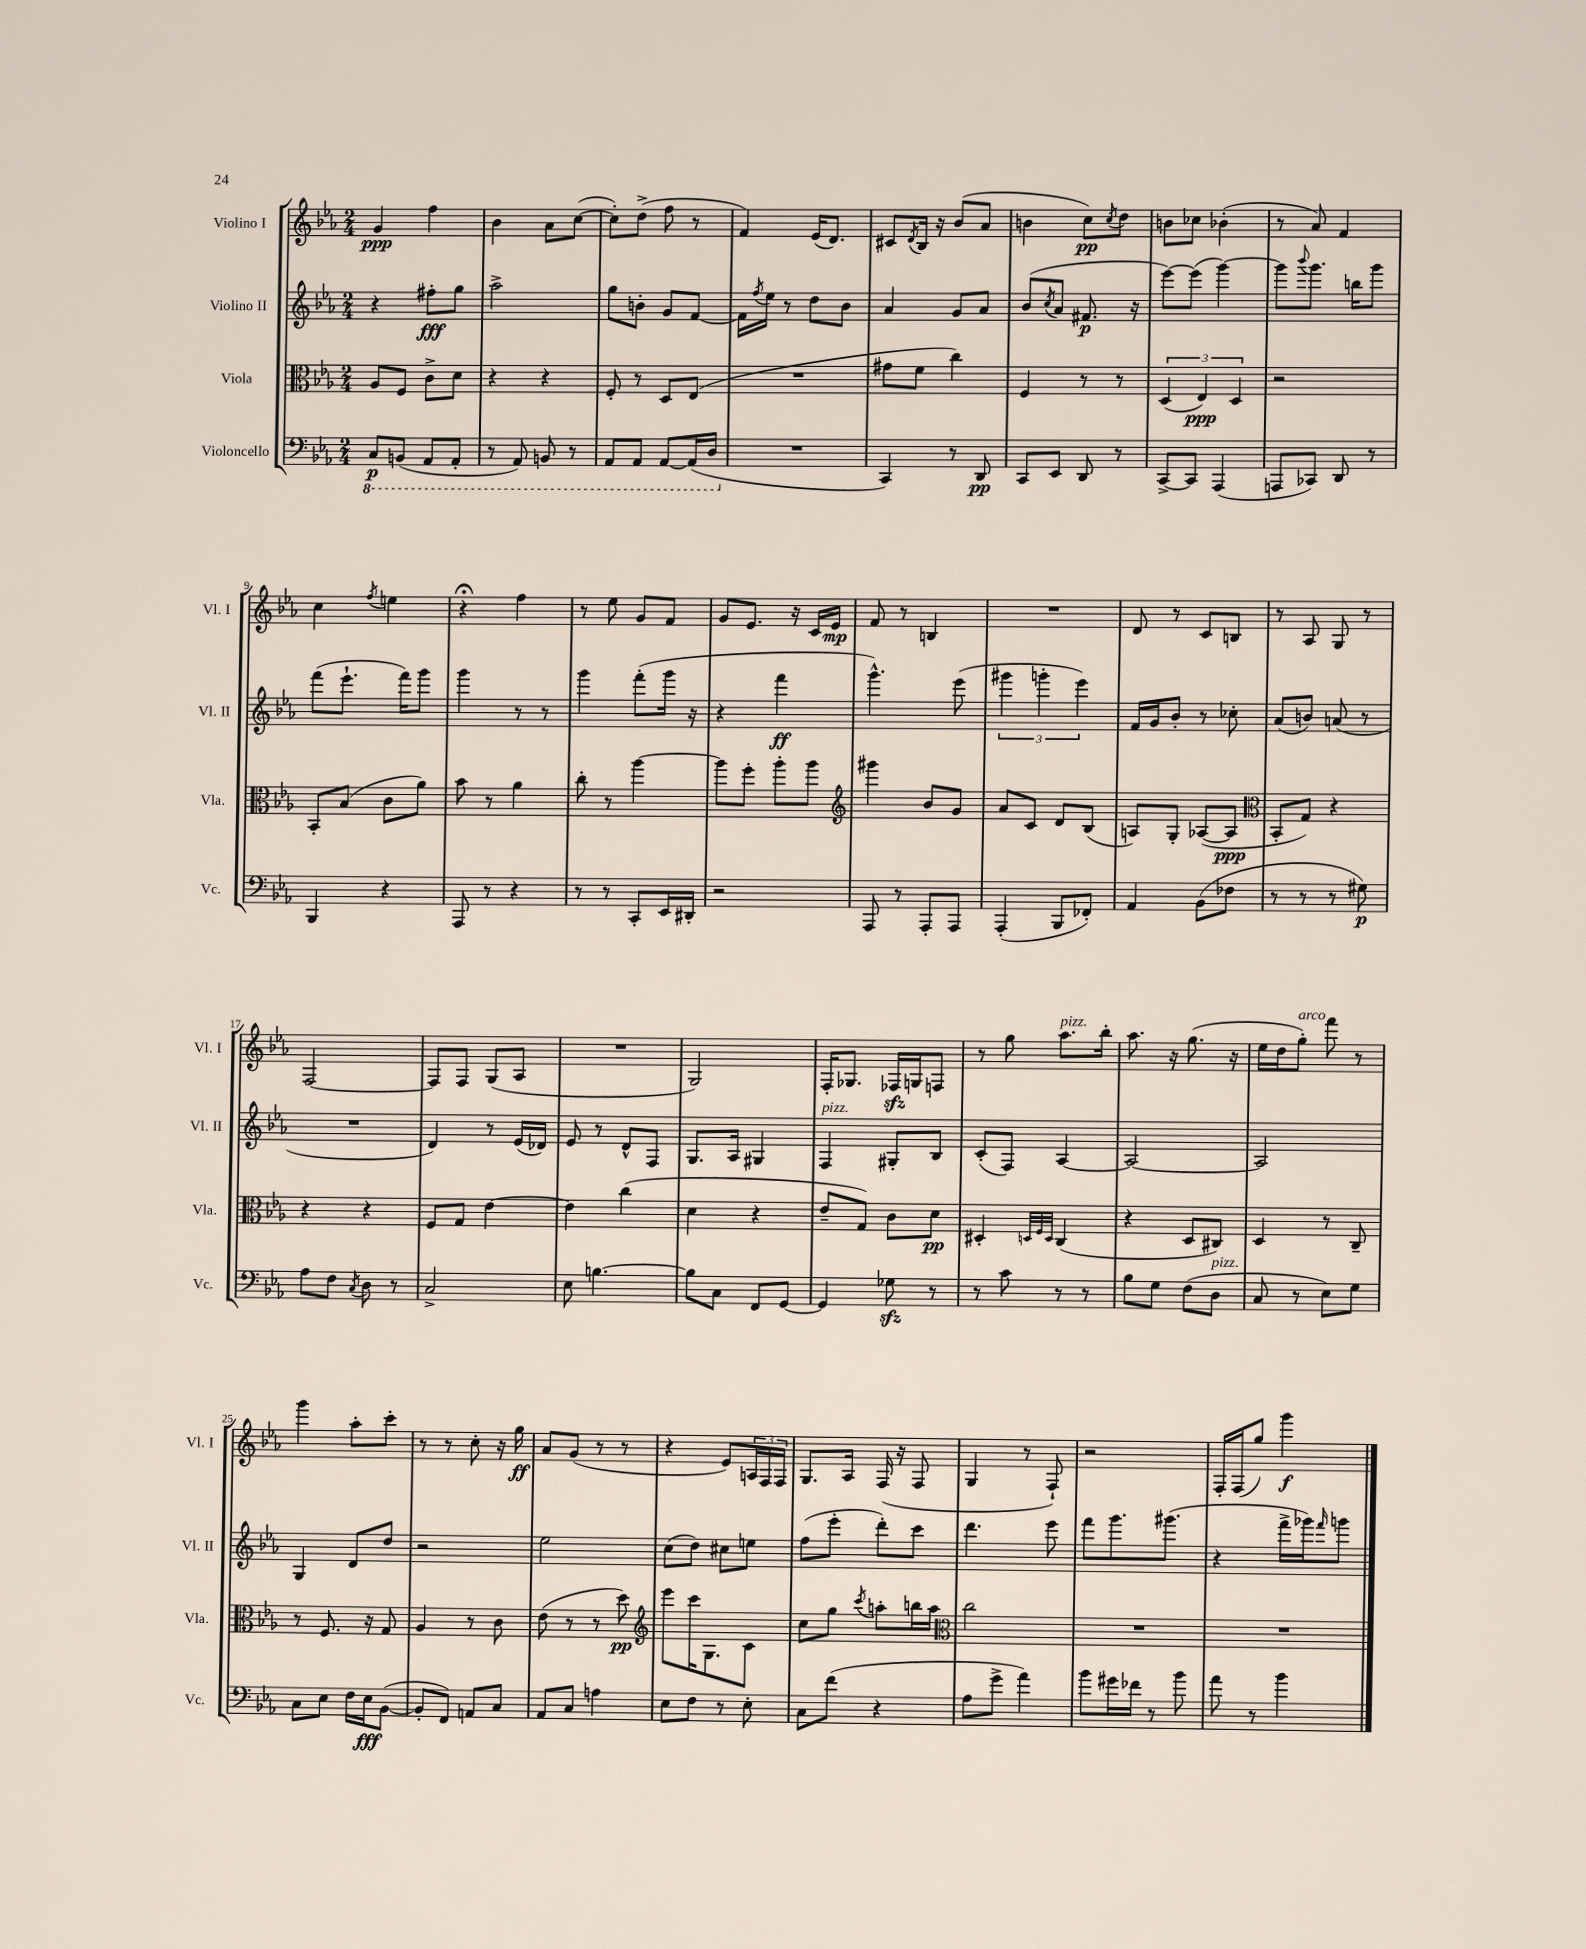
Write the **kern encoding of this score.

**kern	**kern	**kern	**kern
*staff4	*staff3	*staff2	*staff1
*clefF4	*clefC3	*clefG2	*clefG2
*k[b-e-a-]	*k[b-e-a-]	*k[b-e-a-]	*k[b-e-a-]
*M2/4	*M2/4	*M2/4	*M2/4
8CC/L	8A-/L	4r	4g/
(8BBB/J	8F/J	.	.
8AAA-/L	8c^\L	8ff#'\L	4ff\
8AAA-'/J	8d\J	8gg\J	.
=	=	=	=
8r	4r	2aa-^\	4b-\
8AAA-/)	.	.	.
8BBB/	4r	.	8a-\L
8r	.	.	([8cc\J
=	=	=	=
8AAA-/L	8F'/	8gg\L	8cc'\]L)
8AAA-/J	8r	8b'\J	(8dd^\J
[8AAA-/L	8D/L	8g/L	8ff\
(16AAA-/]L	(8E-/J	[8f/J	8r
16DD/JJ	.	.	.
=	=	=	=
2r	2r	16f\]LL	4f/)
.	.	8qff/	.
.	.	16ee-\JJ	.
.	.	8r	.
.	.	8dd\L	(16e-/LK
.	.	.	8.d/J)
.	.	8b-\J	.
=	=	=	=
4CC/)	8g#\L	4a-/	8c#/L
.	.	.	8qd/
.	8f\J	.	16B-/Jk
.	.	.	16r
8r	4cc\)	8g/L	(8b-/L
8DD/	.	8a-/J	8a-/J
=	=	=	=
8CC/L	4F/	(8b-/L	4b\
.	.	8qcc/	.
8EE-/J	.	8a-/J	.
8DD/	8r	8.f#/	8cc\L)
.	.	.	8qcc/
8r	8r	.	8dd\J
.	.	16r	.
=	=	=	=
[8CC^/L	(6D/	[8eee-\L)	8b\L
8CC/]J	.	(8eee-\]J	8cc-\J
.	6E-/)	.	.
(4AAA-/	.	[4ggg\)	(4b-'\
.	6D/	.	.
=	=	=	=
8AAA/L	2r	8ggg\]L	8r
.	.	8qqbbb-/	.
8CC-/J)	.	8.ggg\J	8a-/)
8DD/	.	.	4f/
.	.	16bb\LK	.
8r	.	8ggg\J	.
=	=	=	=
4BBB-/	8BB-'/L	(8fff\L	4cc\
.	(8B-/J	8.eee-`\J	.
.	.	.	8qff/
4r	8c\L	.	4ee\
.	.	16fff\LK)	.
.	8a-\J)	8ggg\J	.
=	=	=	=
8AAA-/	8b-\	4ggg\	4r;
8r	8r	.	.
4r	4a-\	8r	4ff\
.	.	8r	.
=	=	=	=
8r	8cc'\	4ggg\	8r
8r	8r	.	8ee-\
8CC'/L	[4aa-\	(8fff'\L	8g/L
16EE-/L	.	16ggg\Jk	8f/J
16DD#'/JJ	.	16r	.
=	=	=	=
2r	8aa-\]L	4r	8g/L
.	8ff'\J	.	8.e-/J
.	8aa-'\L	4fff\	.
.	.	.	16r
.	8aa-\J	.	16c/LL
.	.	.	16e-/JJ
=	=	=	=
*	*clefG2	*	*
8AAA-/	4ggg#\	4.ggg^^\)	8f/
8r	.	.	8r
8AAA-'/L	8b-/L	.	4B/
8AAA-/J	8g/J	(8eee-\	.
=	=	=	=
(4AAA-'/	8a-/L	6ggg#\	2r
.	8c/J	.	.
.	.	6ggg'\	.
8BBB-/L	8d/L	.	.
.	.	6eee-\)	.
8FF-'/J)	(8B-/J	.	.
=	=	=	=
4AA-/	8A/L)	16f/LL	8d/
.	.	16g/J	.
.	8G'/J	8b-'/J	8r
(8BB-\L	([8A-/L	8r	8c/L
8F-\J	8A-/]J	8cc-'\	8B/J
=	=	=	=
*	*clefC3	*	*
8r	8BB-'/L	(8a-/L	8r
8r	8G/J)	8b/J)	8A-/
8r	4r	(8a/	8G/
8G#\)	.	8r	8r
=	=	=	=
8A-\L	4r	2r	[2F/
8F\J	.	.	.
8qC/	.	.	.
8D\	4r	.	.
8r	.	.	.
=	=	=	=
2C^/	8F/L	4d/)	8F/]L
.	8G/J	.	8F/J
.	[4e-\	8r	(8G/L
.	.	(16e-/LL	8A-/J
.	.	16d-/JJ)	.
=	=	=	=
8E-\	4e-\]	8e-/	2r
[4.B\	.	8r	.
.	(4cc\	8d^^/L	.
.	.	8F/J	.
=	=	=	=
8B\]L	4d\	8.G/L	2G/)
8C\J	.	.	.
.	.	16A-/Jk	.
8FF/L	4r	4G#/	.
[8GG/J	.	.	.
=	=	=	=
4GG/]	8e-~/L	4F/	16F'/LK
.	.	.	8.G-/J
.	8G/J)	.	.
8G-\	8c\L	8G#'/L	16F-/LL
.	.	.	16G/J
8r	8d\J	8B-/J	8F/J
=	=	=	=
8r	4D#'/	(8c'/L	8r
8c\	.	8F/J)	8gg\
.	32qqD/LLL	.	.
.	32qqF/	.	.
.	32qqD/JJJ	.	.
8r	(4C/	[4A-/	8.aa-\L
8r	.	.	.
.	.	.	16bb-'\Jk
=	=	=	=
8B-\L	4r	2A-/_	8.aa-\
8G\J	.	.	.
.	.	.	16r
(8F\L	8D/L	.	(8.gg\
8D\J	8C#/J)	.	.
.	.	.	16r
=	=	=	=
8C/	4D/	2A-/]	16ee-\LL
.	.	.	16dd\J
8r	.	.	8gg'\J)
8E-\L)	8r	.	8fff\
8G\J	8C~/	.	8r
=	=	=	=
8C\L	8r	4G/	4ggg\
8E-\J	8.F/	.	.
16F\LL	.	8d/L	8aa-'\L
16E-\J	16r	.	.
([8BB-\J	8G/	8dd/J	8ccc'\J
=	=	=	=
8BB-'/]L	4A-/	2r	8r
8FF/J)	.	.	8r
8AA/L	8r	.	8cc'\
8C/J	8c\	.	16r
.	.	.	16gg\
=	=	=	=
8AA-/L	(8e-\	2ee-\	8a-/L
8C/J	8r	.	(8g/J
4A\	8r	.	8r
.	8dd\)	.	8r
=	=	=	=
*	*clefG2	*	*
8E-\L	8eee-\L	(8cc\L	4r
8F\J	16ccc\K	8dd\J)	.
.	8.G\	.	.
8r	.	8cc#\L	8e-/L)
8E-'\	8c\J	8ee\J	24A/L
.	.	.	24F/
.	.	.	24F/JJ
=	=	=	=
8C\L	8cc\L	(8ff\L	8.G/L
(8f\J	8gg\J	8eee-'\J	.
.	.	.	16A-/Jk
.	8qccc/	.	.
4r	8aa'\L	8ddd'\L)	(16F/
.	.	.	16r
.	16bb\L	8ccc\J	8F/
.	16aa\JJ	.	.
=	=	=	=
*	*clefC3	*	*
8A-\L	2cc\	4.ddd\	4G/
8g^\J	.	.	.
4a-\)	.	.	8r
.	.	8eee-\	8F`/)
=	=	=	=
8b-\L	2r	8fff\L	2r
16g#\L	.	8.ggg\	.
16f-\JJ	.	.	.
8r	.	.	.
.	.	(8.ggg#\J	.
8b-\	.	.	.
=	=	=	=
8a-\	2r	4r	16F'/LL
.	.	.	(16F/J
8r	.	.	8gg/J)
4b-\	.	16fff^\LL	4ggg\
.	.	16ggg-\J)	.
.	.	16qqfff/	.
.	.	8ggg\J	.
==	==	==	==
*-	*-	*-	*-
